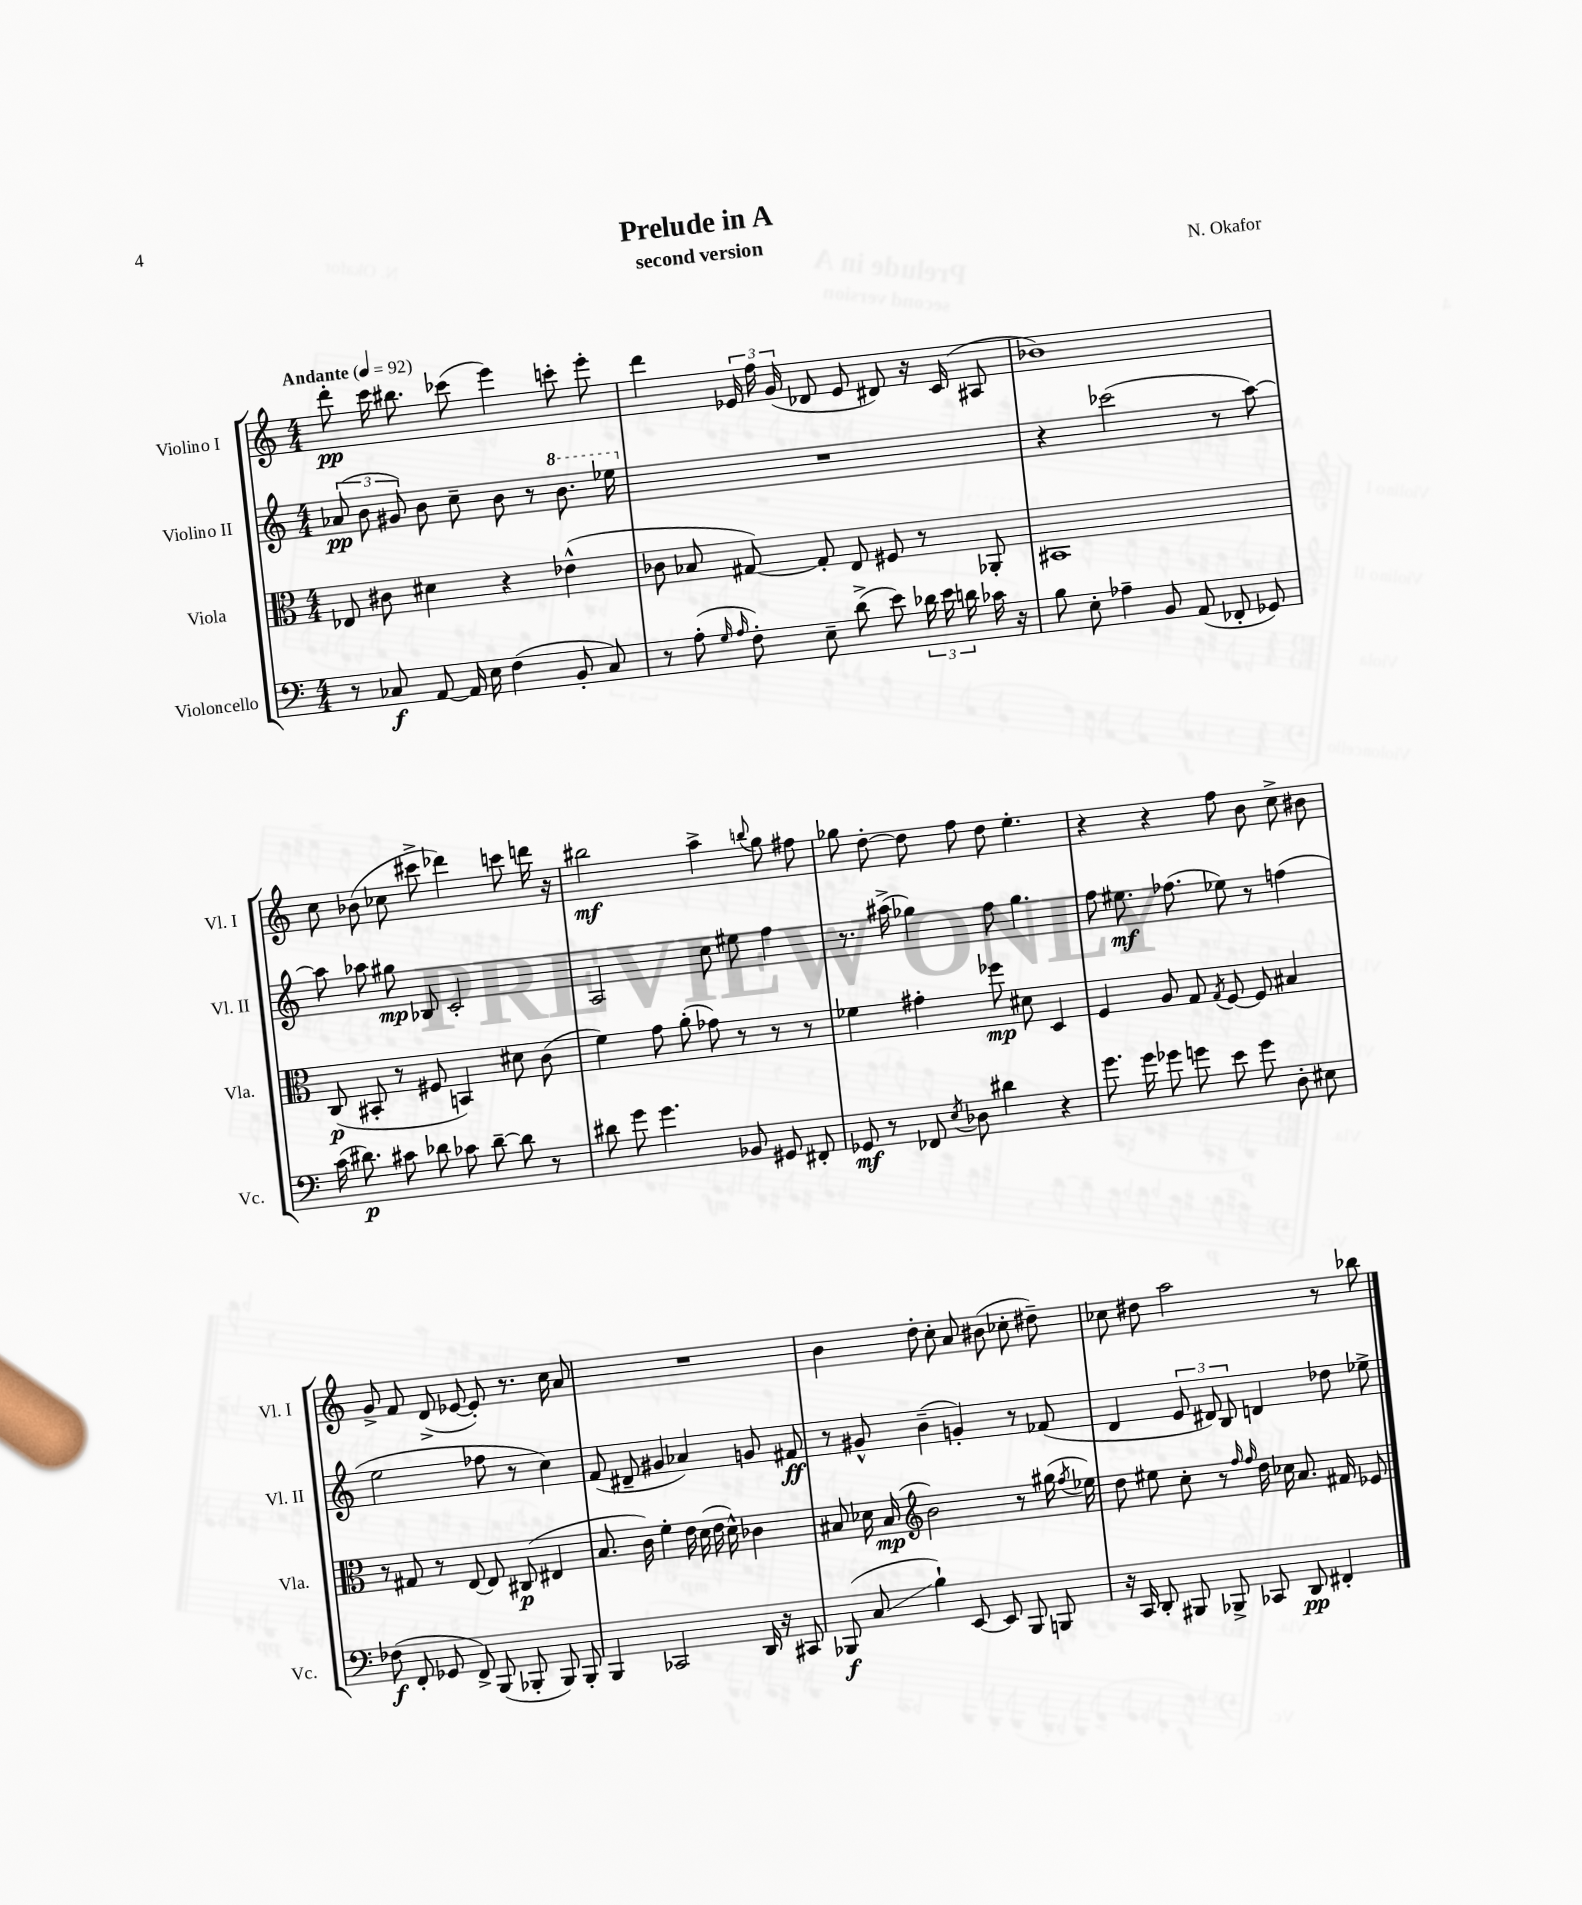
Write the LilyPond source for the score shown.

\header { title = "Prelude in A" composer = "N. Okafor" subtitle = "second version" }
<<
\new StaffGroup <<
\new Staff = "s0" \with { instrumentName = "Violino I" shortInstrumentName = "Vl. I" } {
    \clef treble \key c \major \numericTimeSignature \time 4/4 \tempo "Andante" 4 = 92
    \autoBeamOff d'''8-.\pp c'''16 bis''8. ces'''8( e'''4) c'''8-. e'''8-. |
    d'''4 \tuplet 3/2 { ees'16 f''16 g'16( } des'8 ees'8 dis'8) r16 c'16( ais8 |
    bes'1) |
    c''8 bes'8( ces''8 cis'''8-> des'''4) c'''8 d'''16 r16 |
    bis''2\mf a''4-> \appoggiatura { b''8 } g''8 fis''8 |
    ges''8 d''8~-. d''8 f''8 d''8 e''4.-. |
    r4 r4 f''8 b'8 c''8-> bis'8 |
    g'8-> f'8 d'8->( ees'8~ ees'8-.) r8. c''16 a'8 |
    R1 |
    b'4 d''8-. c''8-. a'8 bis'8( ces''8-. dis''8--) |
    ces''8 dis''8 a''2 r8 bes''8 \bar "|." |
}
\new Staff = "s1" \with { instrumentName = "Violino II" shortInstrumentName = "Vl. II" } {
    \clef treble \key c \major \numericTimeSignature \time 4/4
    \autoBeamOff \tuplet 3/2 { aes'8\pp( b'8 gis'8) } b'8 c''8-- b'8 r8 \ottava #1 b''8. ees'''16 \ottava #0 |
    R1 |
    r4 ces'''2( r8 a''8~) |
    a''8 aes''8 gis''8\mp bes8 c'2-. |
    a2 c''8 eis''8 f''4 |
    r8. ais''16->( ges''4) f''8 ges''4. |
    f''8 eis''8.\mf fes''8.( ees''8) r8 f''4( |
    e''2 fes''8 r8 c''4) |
    f'8( dis'8-- gis'4 aes'4) g'8 fis'8\ff |
    r8 gis'8-^ b'4--( g'4-.) r8 fes'8( |
    d'4 \tuplet 3/2 { e'8 dis'8) b8 } d'4 des''8 ees''8-> \bar "|." |
}
\new Staff = "s2" \with { instrumentName = "Viola" shortInstrumentName = "Vla." } {
    \clef alto \key c \major \numericTimeSignature \time 4/4
    \autoBeamOff ees8 cis'8 dis'4 r4 ees'4-^( |
    ces'8 bes8 gis8~) gis8-. e8 fis8 r8 aes,8-. |
    bis,1 |
    c8\p( bis,8-. r8 fis8 b,4) dis'8 c'8( |
    f'4) g'8 a'8-.( ges'8) r8 r8 r8 |
    fes'4 gis'4-. fes''8\mp dis'8 d4 |
    f4 a8 g8 \acciaccatura { g8 } f8~ f8 bis4 |
    r8 gis8 r8 e8~ e8 cis8\p( eis4 |
    b8. c'16) f'4-. e'16 d'16( e'16 d'16-^) ces'4 |
    bis8 des'16 bis16\mp( \clef treble b'2) r8 gis''16( \acciaccatura { f''8 } ees''16) |
    d''8 eis''8 c''8-. r8 \grace { f''16 f''16 } d''16 ces''16 a'8. fis'16 ees'8 \bar "|." |
}
\new Staff = "s3" \with { instrumentName = "Violoncello" shortInstrumentName = "Vc." } {
    \clef bass \key c \major \numericTimeSignature \time 4/4
    \autoBeamOff r8 ces8\f a,8~ a,16 e16 f4( b,8-. ces8) |
    r8 a8-.( \grace { g16 a16 } f8-.) e8-- d'8->( e'8) \tuplet 3/2 { des'16 e'16 d'16 } ces'16 r16 |
    b8 e8-. aes4-- b,8 a,8( fes,8-. ges,8) |
    c'16( dis'8.\p) cis'8 des'8 ces'8 des'8~-- des'8 r8 |
    dis'8 g'8 g'4. bes,8 gis,8 fis,8-. |
    ges,8\mf r8 fes,8 \acciaccatura { e8 } des8 dis'4 r4 |
    g'8. g'16 ges'8 g'8 e'8 g'8 d8-. eis8 |
    fes8\f( f,8-. ges,8 f,8->) b,,8( bes,,8-. bes,,8) bes,,8-. |
    b,,4 ces,2 d,16 r16 cis,8 |
    bes,,8\f( c8\glissando b4-!) e,8~ e,8 bes,,8 b,,8 |
    r16 c,16 d,8-. bis,,8 bes,,8-> ces,8 d,8\pp fis,4-. \bar "|." |
}
>>
>>
\layout { \context { \Score \remove "Bar_number_engraver" } }
